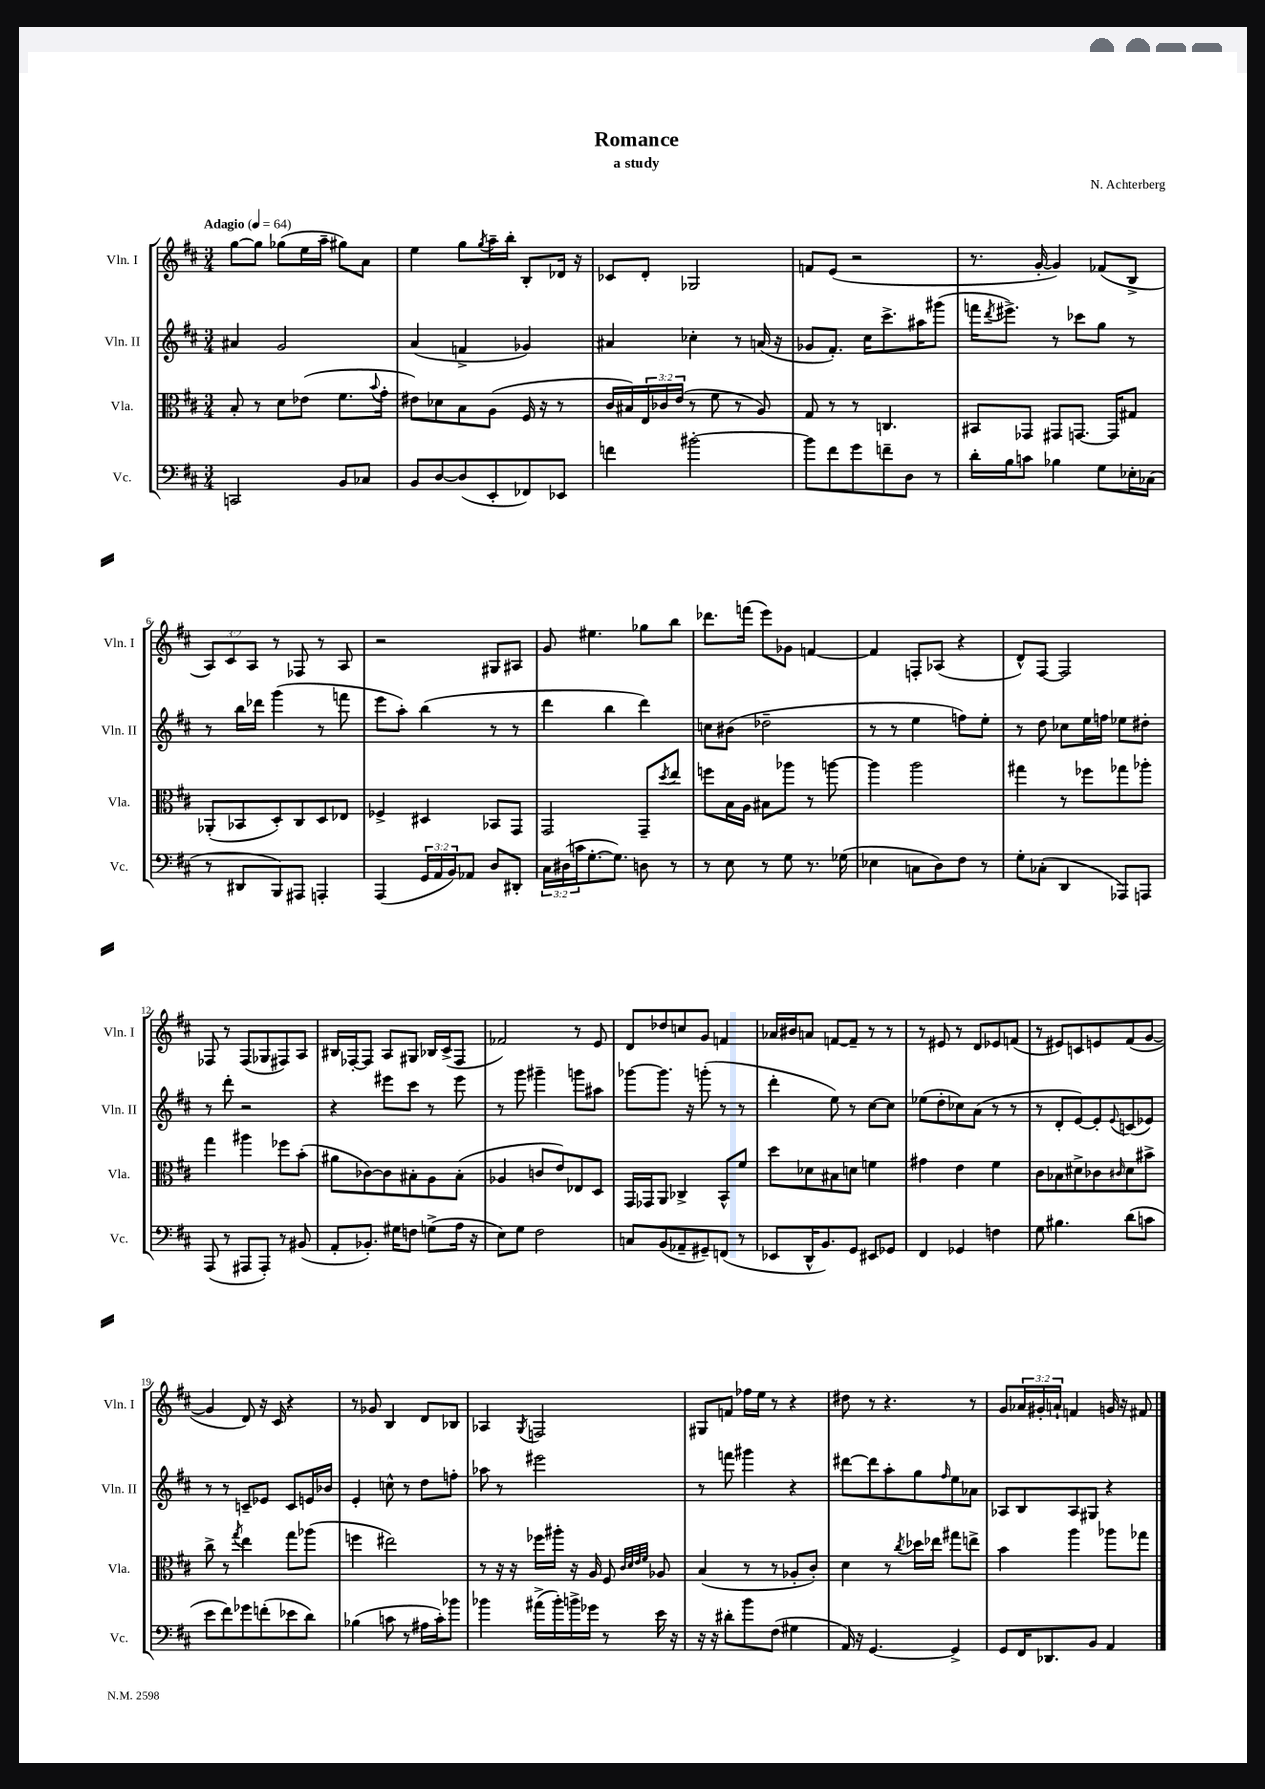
\header { title = "Romance" composer = "N. Achterberg" subtitle = "a study" }
<<
\new StaffGroup <<
\new Staff = "s0" \with { instrumentName = "Vln. I" shortInstrumentName = "Vln. I" } {
    \clef treble \key d \major \numericTimeSignature \time 3/4 \override Staff.TupletNumber.text = #tuplet-number::calc-fraction-text \tempo "Adagio" 4 = 64
    g''8~ g''8 ges''8( e''16 a''16-- gis''8) a'8 |
    e''4 g''8 \acciaccatura { g''8 } a''16-- b''16-. b8-. des'16 r16 |
    ces'8 d'8-. ges2 |
    f'8 e'8( r2 |
    r8. g'16~-. g'4) fes'8( b8-> |
    \tuplet 3/2 { a8) cis'8 a8 } r8 fes8 r8 a8 |
    r2 gis8 ais8 |
    g'8 eis''4. ges''8 b''8 |
    des'''8. f'''16( e'''8) ges'8 f'4~ |
    f'4 f8-. aes8( r4 |
    d'8-^) fis8~ fis2 |
    fes8 r8 fes8( ges8 fis8) a8 |
    bis16 fes16~-. fes8 a8 gis8 bes16 cis'16->( fes8 |
    fes'2) r8 e'8 |
    d'8 des''8 c''8 g'8 f'4 |
    aes'16 bis'16 a'8 f'8~ f'8-- r8 r8 |
    r8 eis'8 r8 d'8 ees'8 f'8( |
    r8 eis'8) c'8 e'8 fis'8( g'8~ |
    g'4 d'8) r16 cis'16 r4 |
    r8 ges'8 b4 d'8 bes8 |
    aes4 \acciaccatura { g8 } f2 |
    gis8 f'8 fes''16 e''16 r8 r4 |
    dis''8 r8 r4. r8 |
    g'8 \tuplet 3/2 { aes'16 gis'16-. a'16-! } f'4 g'16 r16 fis'8 \bar "|." |
}
\new Staff = "s1" \with { instrumentName = "Vln. II" shortInstrumentName = "Vln. II" } {
    \clef treble \key d \major \numericTimeSignature \time 3/4
    ais'4 g'2 |
    a'4( f'4-> ges'4) |
    ais'4 ces''4-. r8 a'16( r16 |
    ges'8 fis'8.-.) cis''16 cis'''8.-> ais''16 gis'''8( |
    f'''16 \acciaccatura { d'''8 } eis'''8.->) r8 ces'''8 g''8 r8 |
    r8 b''16 des'''16 g'''4( r8 f'''8 |
    e'''8 a''8-.) b''4( r8 r8 |
    d'''4 b''4 d'''4) |
    c''8 bis'8( des''2-- |
    r8 r8 e''4 f''8) e''8-. |
    r8 d''8 ces''8 e''16 f''16 ees''8 dis''8-. |
    r8 d'''8-. r2 |
    r4 eis'''8 cis'''8 r8 eis'''8 |
    r8 g'''8 gis'''4-- g'''8 ais''8 |
    ges'''8~ ges'''8. r16 g'''8-.( r8 r8 |
    d'''4-. e''8) r8 cis''8~ cis''8 |
    ees''8( d''8-. ces''8) a'8( r8 r8 |
    r8 d'8-. e'8~) e'8-. \appoggiatura { e'8 } c'8( ees'8) |
    r8 r8 c'8-- ees'8 c'8 e'16 bes'16 |
    e'4-. c''8-^ r8 d''8 f''8-. |
    aes''8 r8 eis'''2 |
    r8 f'''8 gis'''4 r4 |
    dis'''8~ dis'''8 a''8-. g''8 \grace { fis''16 } e''8 aes'8 |
    aes8 b8 aes8 gis8 r4 \bar "|." |
}
\new Staff = "s2" \with { instrumentName = "Vla." shortInstrumentName = "Vla." } {
    \clef alto \key d \major \numericTimeSignature \time 3/4 \override Staff.TupletNumber.text = #tuplet-number::calc-fraction-text
    b8-. r8 d'8 ees'8( fis'8. \appoggiatura { b'8 } g'16-. |
    eis'8) des'8 b8 a8( fis16 r16 r8 |
    cis'16 bis16) \tuplet 3/2 { e16 ces'16 e'16( } r8 fis'8 r8 a8) |
    g8 r8 r8 c4. |
    bis,8 ges,8 gis,8 g,8.~ g,16 gis8 |
    aes,8-.( bes,8 d8-.) cis8 d8 ees8 |
    fes4-> dis4 bes,8 g,8 |
    g,2 g,8-- \acciaccatura { d''8 } e''8 |
    f''8 b16 a16 bis8 aes''8 r8 a''8~ |
    a''4 a''2 |
    gis''4 r8 fes''8 ges''8 aes''8-. |
    g''4 ais''4 fes''8 b'8-.( |
    ais'8 ces'8~) ces'8 bis8-. a8 bis8-.( |
    aes4 c'8 e'8) ees8 d8 |
    g,16 ges,16 a,8 ces4-> b,8-^ fis'8 |
    d''8 des'8 bis8 d'8 f'4 |
    gis'4 e'4 fis'4 |
    cis'8 bes8 dis'8-> ces'8 \grace { cis'16 } dis'8 bis'8-> |
    cis''8-> r8 \acciaccatura { g''8 } e''4 g''8 aes''8( |
    f''4 eis''2) |
    r8 r16 r16 fes''16 ais''16-. r16 a16 fis8 \grace { cis'32 d'32 e'32 fis'32 } aes8 |
    b4( r8 r8 aes8-. cis'8-.) |
    d'4 r8 \acciaccatura { cis''8 } des''16 ees''16 gis''8 e''8-> |
    b'4 a''4 aes''8 ges''8 \bar "|." |
}
\new Staff = "s3" \with { instrumentName = "Vc." shortInstrumentName = "Vc." } {
    \clef bass \key d \major \numericTimeSignature \time 3/4 \override Staff.TupletNumber.text = #tuplet-number::calc-fraction-text
    c,2 b,8 ces8 |
    b,8 d8~ d8( e,8-. fes,8) ees,8 |
    f'4 bis'2~-. |
    bis'8 fis'8 g'8 f'8-- d8 r8 |
    d'16-. b16 c'8 bes4 g8 ees16-. ces16( |
    r8 dis,8 b,,8) ais,,8 a,,4-. |
    a,,4( \tuplet 3/2 { g,16 a,16 b,16) } aes,8 d8 dis,8-. |
    \tuplet 3/2 { cis16 dis16( c'16 } g8.~-. g8.) d8 r8 |
    r8 e8 r8 g8 r8. ges16( |
    ees4 c8 d8) fis8 r8 |
    g8-. ces8-.( d,4 aes,,8) a,,8 |
    a,,8( r8 ais,,8 ais,,8-.) r8 bis,8( |
    a,8-. bes,8.-.) gis16 f8 g8->( a16 r16 |
    e8) g8 fis2 |
    c8 b,8( aes,8-- gis,8--) f,8( r8 |
    ees,8 d,16-^ b,8.) g,8 eis,8 ges,8 |
    fis,4 ges,4 f4 |
    g8 bis4. d'8( c'8 |
    e'8 fis'8) ges'8 f'8-.( ees'8 d'8) |
    bes4( c'8 r8 ais16 c'16-.) bes'8 |
    bes'4 ais'16->( bes'16-.) b'16-> ges'16 r8 e'16 r16 |
    r16 r16 dis'8-. b'8 fis8( gis4 |
    a,16) r16 g,4.~ g,4-> |
    g,8 fis,16 des,8. b,8 a,4 \bar "|." |
}
>>
>>
